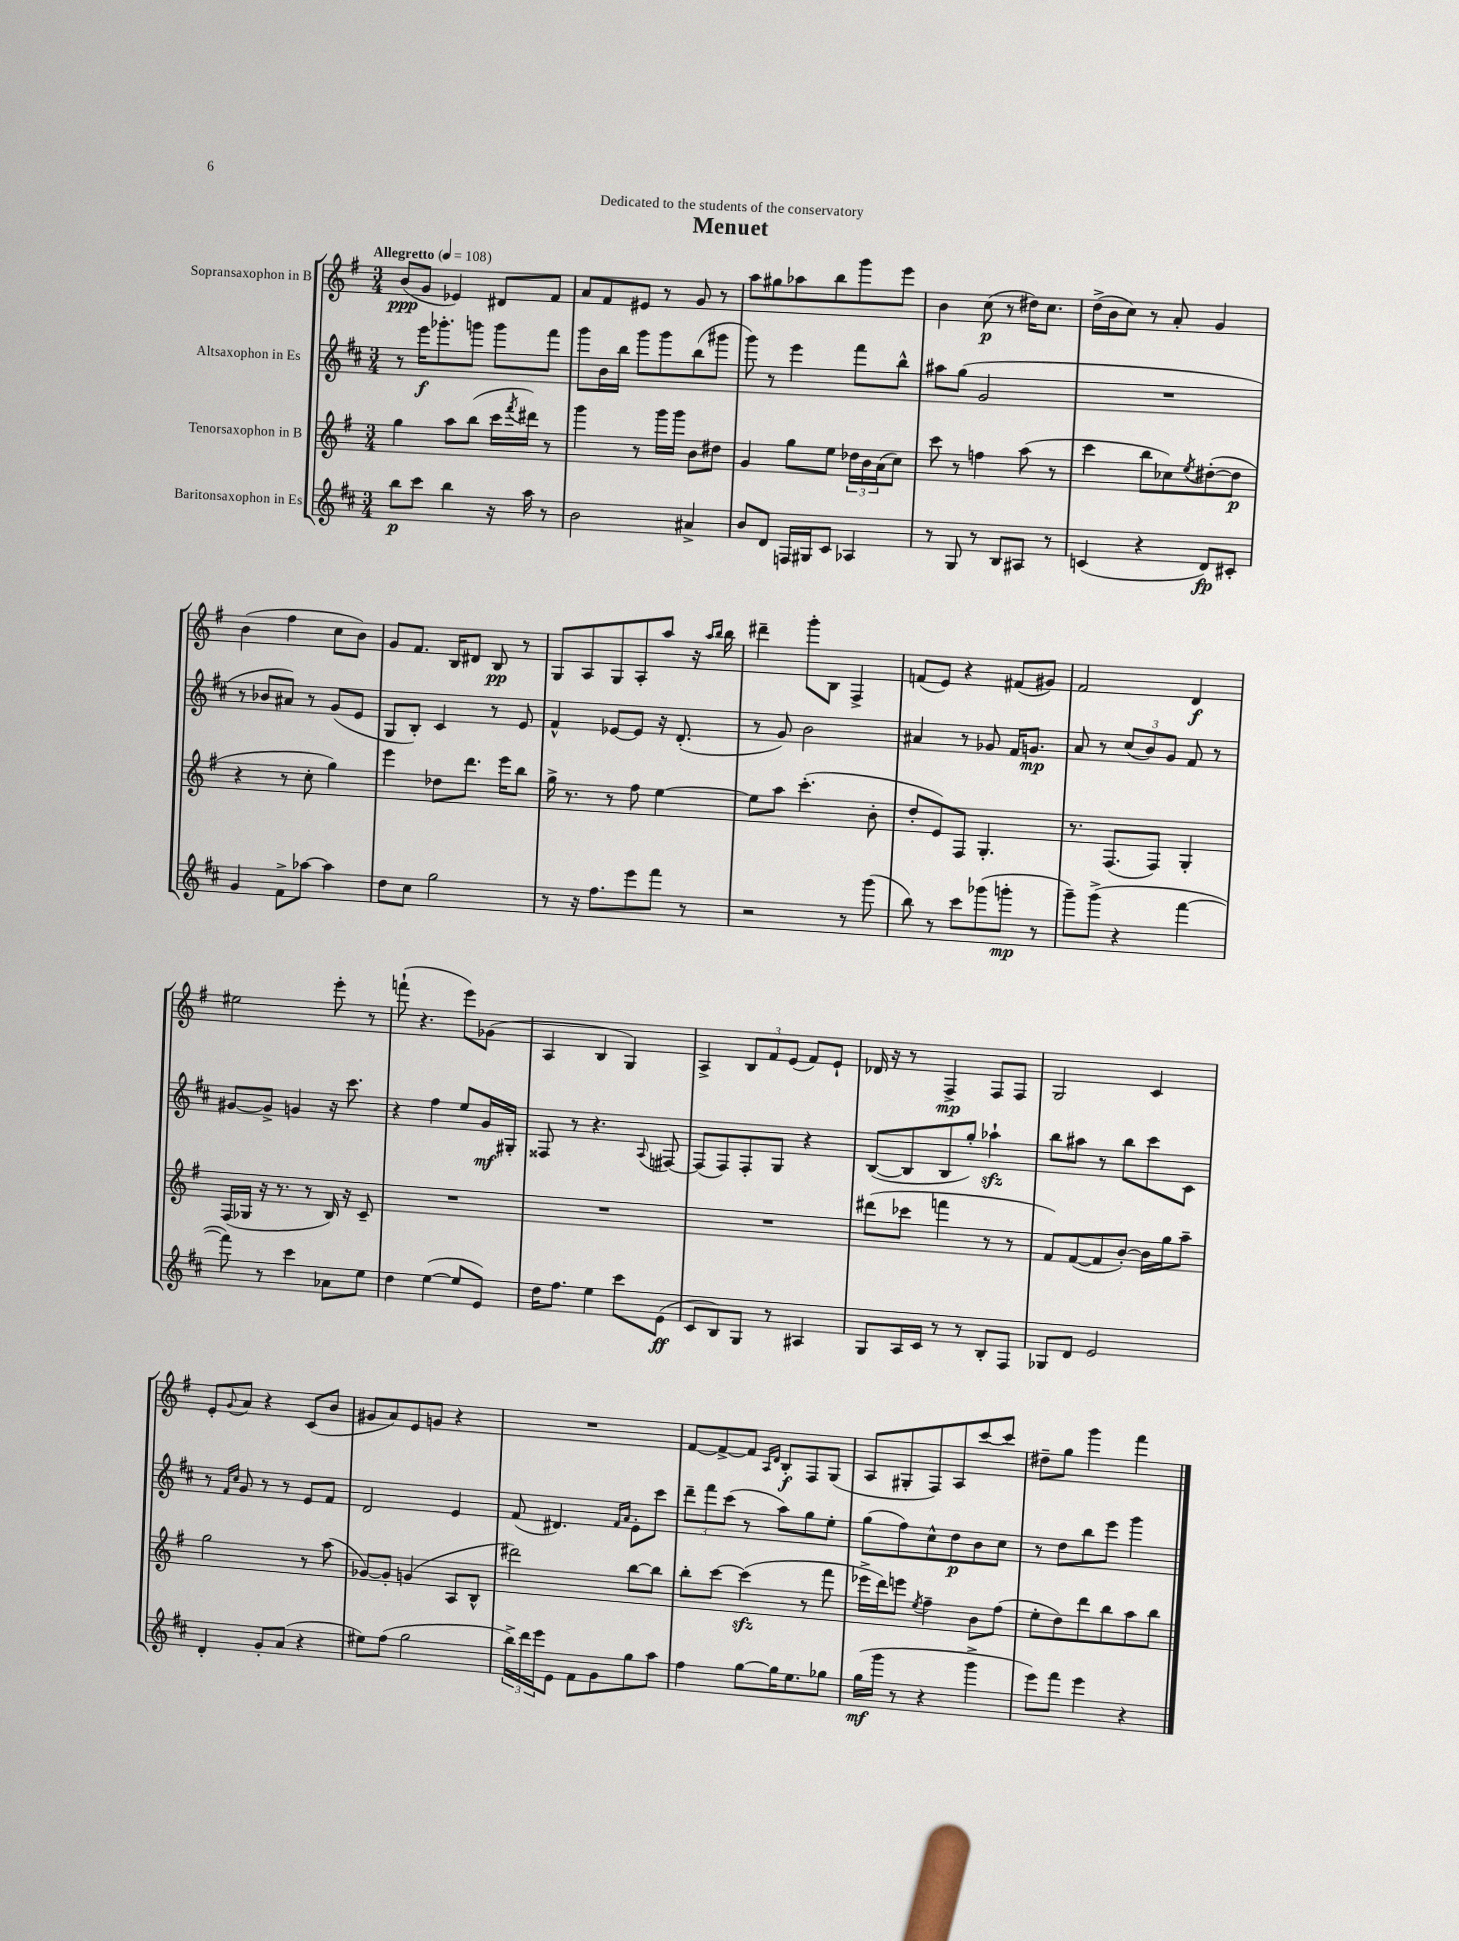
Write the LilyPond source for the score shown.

\header { title = "Menuet" dedication = "Dedicated to the students of the conservatory" }
<<
\new StaffGroup <<
\new Staff = "s0" \with { instrumentName = "Sopransaxophon in B" } {
    \clef treble \key g \major \numericTimeSignature \time 3/4 \tempo "Allegretto" 4 = 108
    b'8\ppp( g'8 ees'4) dis'8 fis'8 |
    a'8 fis'8 eis'8 r8 g'8 r8 |
    a''8 gis''8 aes''8 b''8 g'''8 e'''8 |
    b'4 c''8\p( r8 dis''16) c''8. |
    d''16->( b'16 c''8) r8 a'8-. g'4 |
    b'4( fis''4 c''8 b'8) |
    g'8 fis'8. b16 dis'8 b8\pp r8 |
    g8 a8 g8 a8-. a''8 r16 \grace { a''16 b''16 } b''16 |
    dis'''4-- g'''8-. b8 fis4-> |
    f'8( e'8) r4 fis'8( gis'8) |
    fis'2 d'4\f |
    eis''2 e'''8-. r8 |
    f'''8-!( r4. e'''8) ges'8( |
    a4 b4 g4) |
    a4-> \tuplet 3/2 { b8 fis'8 e'8( } fis'8) e'8-! |
    des'16 r16 r8 fis4->\mp fis8 fis8 |
    g2 c'4 |
    e'8-. \appoggiatura { g'8 } a'8 r4 c'8( b'8 |
    gis'8 a'8) e'8 g'8 r4 |
    R2. |
    fis'8~ fis'8~-> fis'8 \grace { a16 d'16 } b8-.\f fis8 g8( |
    a8 gis8-. fis8) a8 c'''8~ c'''8 |
    dis''8-- g''8 g'''4 fis'''4 \bar "|." |
}
\new Staff = "s1" \with { instrumentName = "Altsaxophon in Es" } {
    \clef treble \key d \major \numericTimeSignature \time 3/4
    r8 e'''16\f ges'''8.-. g'''8 g'''8 fis'''8 |
    g'''8 b'16 b''16 g'''8 g'''8 b''8( gis'''8 |
    g'''8) r8 e'''4 fis'''8 b''8-^ |
    ais''8 g''8( g'2 |
    R2. |
    r8 bes'8 ais'8) r8 g'8( e'8 |
    g8 b8-.) cis'4 r8 e'8 |
    fis'4-^ ees'8~ ees'8 r16 d'8.-.( |
    r8 g'8) b'2 |
    ais'4 r8 ges'8 fis'16 g'8.\mp |
    a'8 r8 \tuplet 3/2 { cis''8( b'8) g'8 } fis'8 r8 |
    gis'8~ gis'8-> g'4 r16 cis'''8. |
    r4 fis''4 e''8 g'16\mf gis16-. |
    fisis8 r8 r4. \appoggiatura { a8 } fis8~ |
    fis8( fis8) fis8-. g8 r4 |
    b8~( b8 b8 g''8-.) aes''4-!\sfz |
    b''8 ais''8 r8 b''8 cis'''8 cis'8 |
    r8 \grace { fis'16 cis''16 } g'8 r8 r8 e'8 fis'8 |
    d'2 e'4 |
    fis'8( dis'4.) \grace { fis'16 a'16 } e'8-. cis'''8 |
    \tuplet 3/2 { d'''8-- fis'''8 cis'''8( } r8 a''8) g''8 e''8-. |
    g''8( fis''8) cis''8-^ d''8\p b'8 cis''8 |
    r8 d''8 b''8 e'''8 g'''4 \bar "|." |
}
\new Staff = "s2" \with { instrumentName = "Tenorsaxophon in B" } {
    \clef treble \key g \major \numericTimeSignature \time 3/4
    g''4 a''8 b''8( c'''16 \acciaccatura { fis'''8 } dis'''16) r8 |
    g'''4 r8 g'''16 g'''16 b'8 dis''8 |
    g'4 g''8 e''8 \tuplet 3/2 { des''16 b'16 a'16( } c''8) |
    c'''8 r8 f''4 a''8( r8 |
    c'''4 b''8 ces''8) \acciaccatura { e''8 } dis''8~-.( dis''8\p |
    r4 r8 c''8-. g''4) |
    e'''4 des''8 d'''8. e'''16 b''8 |
    g''16-> r8. r8 fis''8 e''4~ |
    e''8 a''8 c'''4.-.( b'8-. |
    d''8-. e'8) fis8 g4.-. |
    r8. fis8.( fis8) g4-. |
    fis16( ges16 r16 r8. r8 b16) r16 c'8-- |
    R2. |
    R2. |
    R2. |
    dis'''8( ces'''8 f'''4 r8 r8 |
    fis'8) fis'8~( fis'8 b'8~-.) b'16 g''16 a''8-- |
    g''2 r8 a''8( |
    ges'8~) ges'8-. g'4( a8 b8-^ |
    dis'''2) b''8~ b''8 |
    b''8-. c'''8~ c'''4\sfz( r8 fis'''8 |
    ees'''16-> d'''16) e'''8 \acciaccatura { e''8 } fis''4-- b'8 fis''8( |
    e''8-. d''8) d'''8 b''8 a''8 b''8 \bar "|." |
}
\new Staff = "s3" \with { instrumentName = "Baritonsaxophon in Es" } {
    \clef treble \key d \major \numericTimeSignature \time 3/4
    b''8\p cis'''8 b''4 r16 a''16 r8 |
    b'2 ais'4-> |
    b'8 d'8 f16 gis16 cis'8 aes4 |
    r8 g8 r8 b8 ais8 r8 |
    c'4( r4 d'8\fp) cis'8-. |
    g'4 fis'8-> aes''8~ aes''4 |
    d''8 cis''8 g''2 |
    r8 r16 fis''8. e'''8 fis'''8 r8 |
    r2 r8 g'''8( |
    b''8) r8 cis'''8 ges'''8( g'''8-.\mp r8 |
    g'''8--) g'''8->( r4 fis'''4~ |
    fis'''8) r8 cis'''4 aes'8 e''8 |
    d''4 e''4~( e''8 e'8) |
    d''16 fis''8. e''4 cis'''8 e'8\ff( |
    cis'8 b8) g8 r8 ais4 |
    g8 a16 cis'16 r8 r8 b8-. fis8 |
    ges8 d'8 e'2 |
    d'4-. g'8-. a'8( r4 |
    eis''8) fis''8( g''2 |
    \tuplet 3/2 { b''16->) d'''16 e'''16 } e'8 fis'8 g'8 g''8 a''8 |
    fis''4 g''8~ g''16 e''8. ges''8 |
    g''16\mf( g'''16 r8 r4 g'''4-> |
    e'''8) fis'''8 e'''4 r4 \bar "|." |
}
>>
>>
\layout { \context { \Score \remove "Bar_number_engraver" } }
